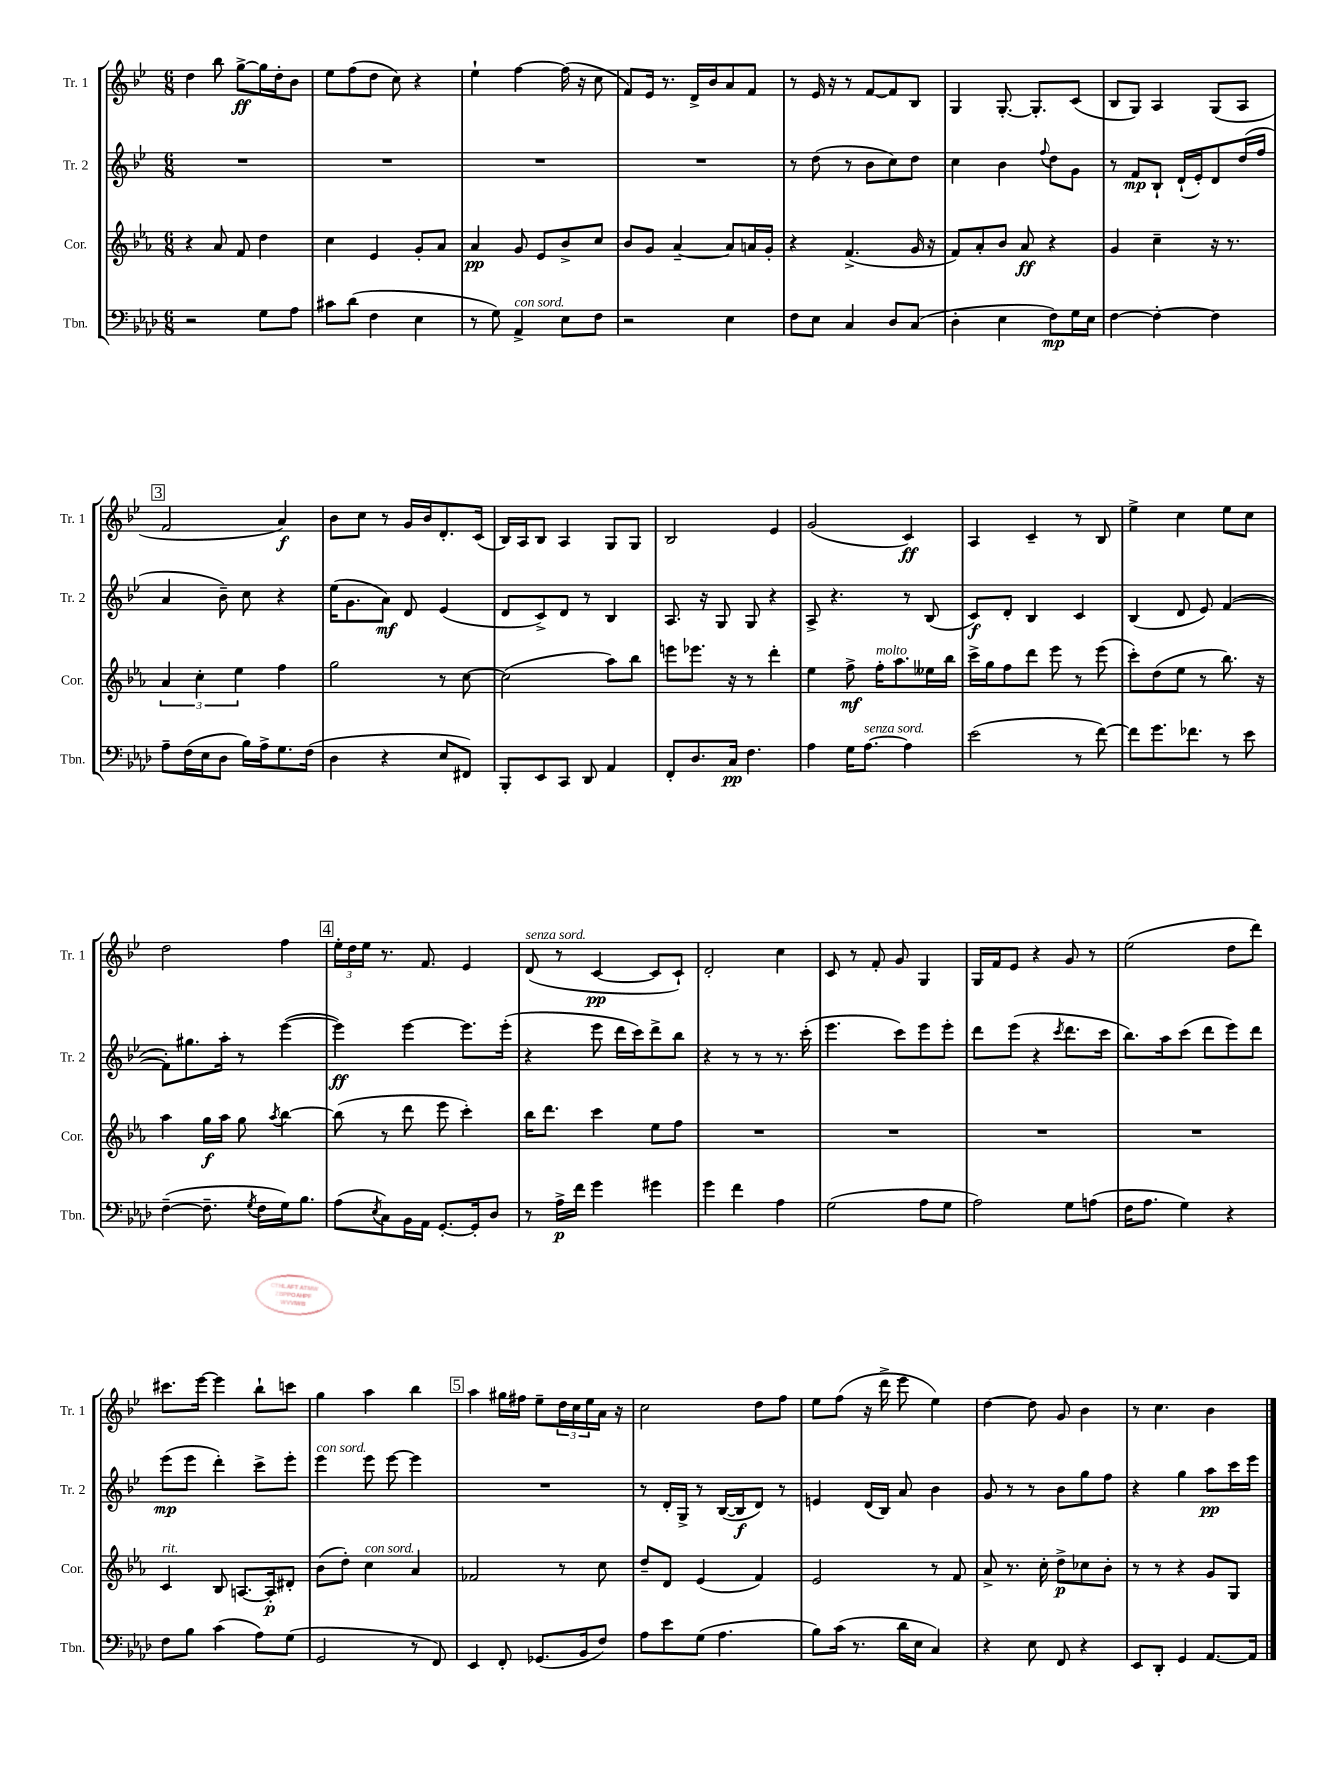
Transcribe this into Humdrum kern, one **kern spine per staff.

**kern	**kern	**kern	**kern
*staff4	*staff3	*staff2	*staff1
*clefF4	*clefG2	*clefG2	*clefG2
*k[b-e-a-d-]	*k[b-e-a-]	*k[b-e-]	*k[b-e-]
*M6/8	*M6/8	*M6/8	*M6/8
2r	4r	2.r	4dd
.	8a-	.	8bb-
.	8f	.	[8gg^
8G	4dd	.	16gg]
.	.	.	16dd'
8A-	.	.	8b-
=	=	=	=
8c#	4cc	2.r	8ee-
(8d-	.	.	(8ff
4F	4e-	.	8dd
.	.	.	8cc)
4E-	8g'	.	4r
.	8a-	.	.
=	=	=	=
8r	4a-	2.r	4ee-`
8G)	.	.	.
4AA-^	8g	.	[4ff
.	8e-	.	.
8E-	8b-^	.	(16ff]
.	.	.	16r
8F	8cc	.	8cc
=	=	=	=
2r	8b-	2.r	8f)
.	8g	.	16e-
.	.	.	8.r
.	[4a-~	.	.
.	.	.	16d^
.	.	.	16b-
4E-	8a-]	.	8a
.	16a	.	8f
.	16g'	.	.
=	=	=	=
8F	4r	8r	8r
8E-	.	(8dd	16e-
.	.	.	16r
4C	(4.f^	8r	8r
.	.	8b-	[8f
8D-	.	8cc)	8f]
(8C	16g	8dd	8B-
.	16r	.	.
=	=	=	=
4D-'	8f)	4cc	4G
.	8a-'	.	.
4E-	8b-	4b-	[8.G'
.	8a-	.	.
.	.	.	8.G']
.	.	8qqff	.
8F)	4r	8dd	.
16G	.	8g	(8c
16E-	.	.	.
=	=	=	=
[4F	4g	8r	8B-
.	.	8f	8G)
4F'_	4cc~	8B-`	4A
.	.	(16d`	.
.	.	16e-')	.
4F]	16r	8d	(8G
.	8.r	.	.
.	.	(16dd	8A
.	.	16ff	.
=	=	=	=
8A-~	6a-	4a	2f
(16F	.	.	.
.	6cc'	.	.
16E-	.	.	.
8D-	.	8b-~)	.
.	6ee-	.	.
16B-)	.	8cc	.
16A-^	.	.	.
8.G	4ff	4r	4a)
(16F	.	.	.
=	=	=	=
4D-	2gg	(16ee-	8b-
.	.	8.g	.
.	.	.	8cc
4r	.	8a)	8r
.	.	8d	16g
.	.	.	16b-
8E-	8r	(4e-	8.d'
8FF#)	[8cc	.	.
.	.	.	(16c
=	=	=	=
8BBB-'	(2cc]	8d	16B-)
.	.	.	16A
8EE-	.	8c^)	8B-
8CC	.	8d	4A
8DD-	.	8r	.
4AA-	8aa-)	4B-	8G
.	8bb-	.	8G
=	=	=	=
8FF'	8eee	8.A	2B-
8.D-	8.eee-	.	.
.	.	16r	.
.	.	8G	.
16C	16r	.	.
4.F	8r	8G	.
.	4ddd'	4r	4e-
=	=	=	=
4A-	4ee-	8A^	(2g
.	.	4.r	.
16G	8ff^	.	.
[8.A-	.	.	.
.	16ff'	.	.
.	8.aa-	.	.
4A-]	.	8r	4c)
.	16ee--	(8B-	.
.	16bb-	.	.
=	=	=	=
(2e-	16ccc^	8c)	4A
.	16gg	.	.
.	8ff	8d'	.
.	8ddd	4B-	4c~
.	8eee-	.	.
8r	8r	4c	8r
[8f)	(8eee-	.	8B-
=	=	=	=
8f]	8ccc')	(4B-	4ee-^
8.g	(8dd	.	.
.	8ee-	8d	4cc
8.f-	.	.	.
.	8r	8e-)	.
8r	8.bb-)	([4f	8ee-
8e-	.	.	8cc
.	16r	.	.
=	=	=	=
([4F~	4aa-	8f'])	2dd
.	.	8.gg#	.
8.F~]	16gg	.	.
.	16aa-	16aa'	.
.	8gg	8r	.
8qG	.	.	.
16F	.	.	.
.	8qaa-	.	.
16G)	[4bb-	([4eee-	4ff
8.B-	.	.	.
=	=	=	=
(8A-	(8bb-]	4eee-])	24ee-'
.	.	.	24dd
.	.	.	24ee-
8qE-	.	.	.
8C)	8r	.	8.r
16BB-	8ddd	[4eee-	.
16AA-	.	.	8.f
[8.GG'	8eee-	.	.
.	4ccc')	8.eee-]	4e-
16GG']	.	.	.
8D-	.	.	.
.	.	(16eee-'	.
=	=	=	=
8r	16bb-	4r	(8d
.	8.ddd	.	.
16A-^	.	.	8r
16f	.	.	.
4g	4ccc	8eee-	[4c
.	.	16ddd	.
.	.	16ccc)	.
4g#	8ee-	8ddd^	8c]
.	8ff	8bb-	8c`)
=	=	=	=
4g	2.r	4r	2d'
4f	.	8r	.
.	.	8r	.
4A-	.	8.r	4cc
.	.	(16ccc'	.
=	=	=	=
(2G	2.r	4.eee-	8c
.	.	.	8r
.	.	.	8f'
.	.	8ccc)	8g
8A-	.	8eee-	4G
8G	.	8eee-'	.
=	=	=	=
2A-)	2.r	8ddd	16G
.	.	.	16f
.	.	(8eee-	8e-
.	.	4r	4r
.	.	8qccc	.
8G	.	8.ddd	8g
(8A	.	.	8r
.	.	16ccc	.
=	=	=	=
16F	2.r	8.bb-)	(2ee-
8.A-	.	.	.
.	.	16aa	.
4G)	.	(8ccc	.
.	.	8ddd	.
4r	.	8eee-)	8dd
.	.	8ddd	8ddd)
=	=	=	=
8F	4c	(8eee-	8.ccc#
8B-	.	8eee-	.
.	.	.	[16eee-
(4c	8B-	4ddd')	4eee-]
.	[8.A	.	.
8A-)	.	8ccc^	8bb-`
.	16A']	.	.
(8G	8d#'	8eee-'	8ccc
=	=	=	=
2GG	(8b-	4eee-	4gg
.	8dd')	.	.
.	4cc	8eee-	4aa
.	.	[8eee-	.
8r	4a-	4eee-]	4bb-
8FF)	.	.	.
=	=	=	=
4EE-	2f-	2.r	4aa
8FF'	.	.	16gg#
.	.	.	16ff#
(8.GG-	.	.	8ee-~
.	8r	.	24dd
.	.	.	24cc
16BB-	.	.	.
.	.	.	24ee-
8F)	8cc	.	16a
.	.	.	16r
=	=	=	=
8A-	8dd~	8r	2cc
8e-	8d	16d'	.
.	.	16G^	.
(8G	(4e-	8r	.
4.A-	.	([16B-	.
.	.	16B-]	.
.	4f)	8d)	8dd
.	.	8r	8ff
=	=	=	=
8B-)	2e-	4e	8ee-
(16c	.	.	(8ff
8.r	.	.	.
.	.	(16d	16r
.	.	16B-)	16ddd^
16d-	.	8a	8eee-
16E-	.	.	.
4C)	8r	4b-	4ee-)
.	8f	.	.
=	=	=	=
4r	8a-^	8g	[4dd
.	8.r	8r	.
8E-	.	8r	8dd]
.	16cc'	.	.
8FF	8dd^	8b-	8g
4r	8cc-	8gg	4b-
.	8b-'	8ff	.
=	=	=	=
8EE-	8r	4r	8r
8DD-'	8r	.	4.cc
4GG	4r	4gg	.
[8.AA-	8g	8aa	4b-
.	8G	16ccc	.
16AA-]	.	16eee-	.
==	==	==	==
*-	*-	*-	*-
